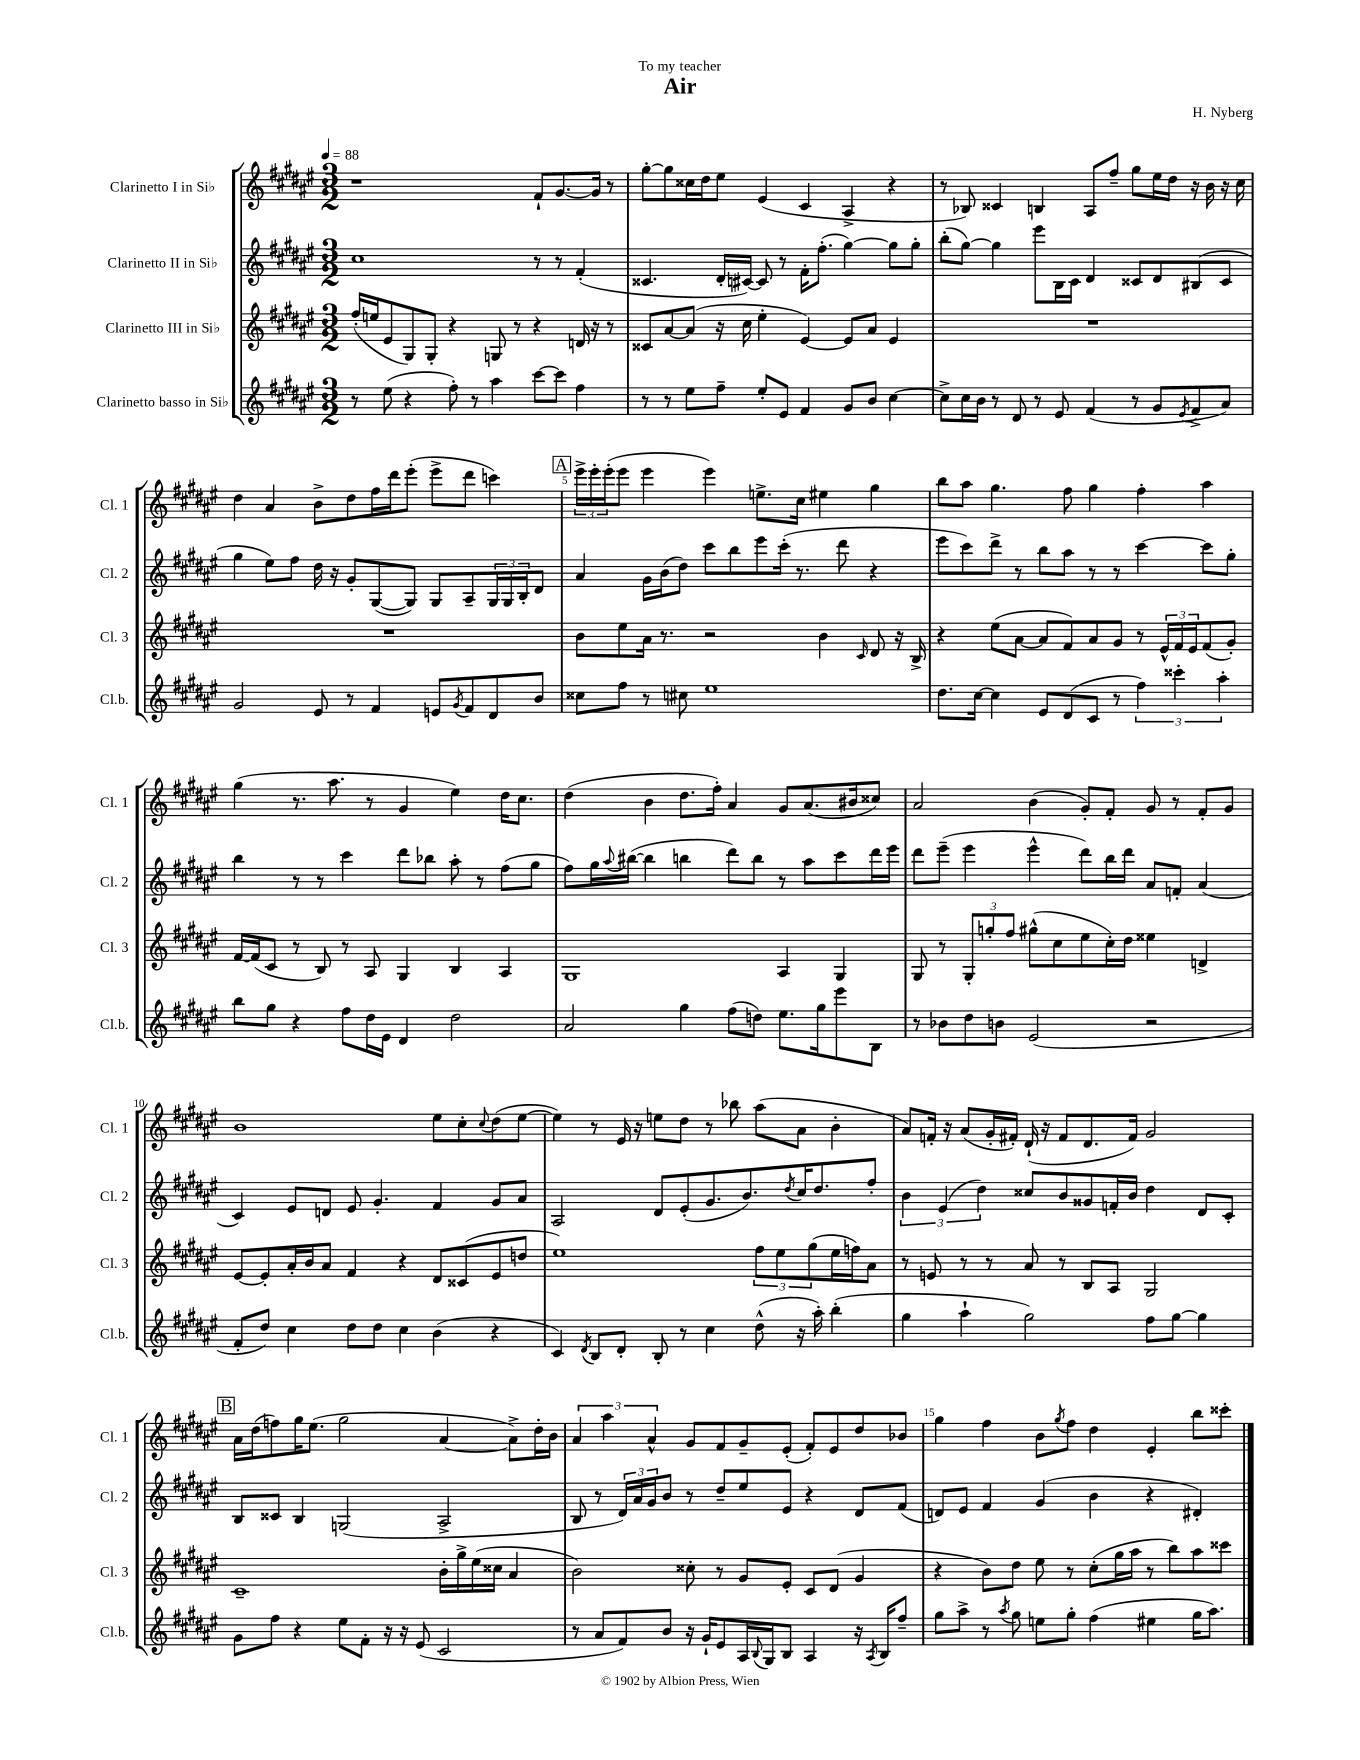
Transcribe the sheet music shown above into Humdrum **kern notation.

**kern	**kern	**kern	**kern
*part4	*part3	*part2	*part1
*staff4	*staff3	*staff2	*staff1
*I"Clarinetto basso in Si♭	*I"Clarinetto III in Si♭	*I"Clarinetto II in Si♭	*I"Clarinetto I in Si♭
*I'Cl.b.	*I'Cl. 3	*I'Cl. 2	*I'Cl. 1
*clefG2	*clefG2	*clefG2	*clefG2
*k[f#c#g#d#a#e#]	*k[f#c#g#d#a#e#]	*k[f#c#g#d#a#e#]	*k[f#c#g#d#a#e#]
*M3/2	*M3/2	*M3/2	*M3/2
*MM88	*MM88	*MM88	*MM88
=1	=1	=1	=1
8r	(16ff#'/LL	1cc#	1r
.	16een/J	.	.
(8ee#\	8e#/	.	.
4r	8G#/)	.	.
.	8G#'/J	.	.
8ff#'\)	4r	.	.
8r	.	.	.
4aa#\	8Gn/	.	.
.	8r	.	.
[8ccc#\L	4r	8r	8f#`/L
8ccc#\J]	.	8r	[8.g#/
4ff#\	16dn/	(4f#'/	.
.	16r	.	16g#/Jk]
.	8r	.	8r
=2	=2	=2	=2
8r	8c##X/L	4.c##X/	[8gg#'\L
8r	[8a#/	.	8gg#\]
8ee#\L	(8a#/J]	.	16cc##X\L
.	.	.	16dd#\J
8ff#~\J	16r	16d#'/LL	8ee#\J
.	16cc#\	[16c#X/JJ)	.
8ee#'/L	4ee#'\	8c#/]	(4e#/
8e#/J	.	8r	.
4f#/	[4e#/)	16f#'\KL	4c#/
.	.	(8.ff#'\J	.
8g#/L	8e#/L]	[4gg#\)	4A#^/
8b/J	8a#/J	.	.
[4cc#\	4e#/	8gg#\L]	4r
.	.	8gg#'\J	.
=3	=3	=3	=3
8cc#^\L]	1.r	(8bb'\L	8r
16cc#\L	.	[8gg#\J)	8B-X/)
16b\JJ	.	.	.
8r	.	4gg#\]	4c##X/
8d#/	.	.	.
8r	.	8eee#\L	4Bn/
8e#/	.	16B\L	.
.	.	16c#\JJ	.
(4f#/	.	4d#/	8A#/L
.	.	.	8ff#~/J
8r	.	8c##X/L	8gg#\L
8g#/L	.	8d#/	16ee#\L
.	.	.	16dd#\JJ
8qe#/	.	.	.
8f#^/	.	(8B#X/	16r
.	.	.	16b\
8a#/J)	.	8c##/J	16r
.	.	.	16cc#\
!!LO:LB:g=z
=4	=4	=4	=4
2g#/	1.r	4gg#\	4dd#\
.	.	8ee#\L)	4a#/
.	.	8ff#\J	.
8e#/	.	16dd#\	8b^\L
.	.	16r	.
8r	.	8g#'/L	8dd#\
4f#/	.	([8G#/	16ff#\L
.	.	.	16ddd#\J
.	.	8G#/J])	(8eee#'\J
8en/L	.	8G#/L	8eee#^\L
8qg#/	.	.	.
8f#/	.	8A#~/	8ddd#\J
8d#/	.	24G#/L	4cccn\)
.	.	24G#/	.
.	.	24B'/J	.
8b/J	.	8d#/J	.
!!LO:REH:place=s1:t=A
=5	=5	=5	=5
8cc##X\L	8b\L	4a#/	24eee#^\LL
.	.	.	24eee#'\
.	.	.	(24eee#'\J
8ff#\J	8ee#\	.	8eee#\J
8r	16a#\Jk	16g#\LL	4eee#\
.	8.r	(16b\J	.
8cc#X\	.	8dd#\J)	.
1ee#	2r	8ccc#\L	4eee#\)
.	.	8bb\	.
.	.	8eee#\	8.een^\L
.	.	(16ccc#'\Jk	.
.	.	8.r	16cc#\Jk
.	4b\	.	4ee#X\
.	.	8ddd#\	.
.	16qqc#/	.	.
.	8d#/	4r	4gg#\
.	16r	.	.
.	16B^/	.	.
=6	=6	=6	=6
8.dd#\L	4r	8eee#\L	8bb\L
.	.	8ccc#\)	8aa#\J
[16cc#\Jk	.	.	.
4cc#\]	(8ee#\L	8ddd#^\J	4.gg#\
.	[8a#\J	8r	.
8e#/L	8a#/L]	8bb\L	.
(8d#/	8f#/)	8aa#\J	8ff#\
8c#/J	8a#/	8r	4gg#\
8r	8g#/J	8r	.
6ff#\)	8r	[4ccc#\	4ff#'\
.	24e#^^/LL	.	.
6ccc##X'\	24f#/	.	.
.	24e#/J	.	.
.	(8f#/	8ccc#\L]	4aa#\
6aa#'\	.	.	.
.	8g#'/J)	8gg#'\J	.
!!LO:LB:g=z
=7	=7	=7	=7
8bb\L	[16f#/LL	4bb\	(4gg#\
.	(16f#/J]	.	.
8gg#\J	8c#/J	.	.
4r	8r	8r	8.r
.	8B/)	8r	.
.	.	.	8.aa#\
8ff#\L	8r	4ccc#\	.
16dd#\L	8A#/	.	8r
16e#\JJ	.	.	.
4d#/	4G#/	8ddd#\L	4g#/
.	.	8bb-X\J	.
2dd#\	4B/	8aa#'\	4ee#\)
.	.	8r	.
.	4A#/	(8ff#\L	16dd#\KL
.	.	.	8.cc#\J
.	.	8gg#\J	.
=8	=8	=8	=8
2a#/	1G#	8ff#\L)	(4dd#\
.	.	16gg#\L	.
.	.	8qqaa#/	.
.	.	([16bb#X\JJ	.
.	.	4bb#\]	4b\
4gg#\	.	4bbn\	8.dd#\L
.	.	.	16ff#'\Jk)
(8ff#\L	.	8ddd#\L)	4a#/
8ddn\J)	.	8bb\J	.
8.ee#\L	4A#/	8r	8g#/L
.	.	8aa#\L	(8.a#/
16gg#\k	.	.	.
8eee#\	4G#/	8ccc#\	.
.	.	.	16b#X/k
8B\J	.	16ddd#\L	8cc##X/J)
.	.	16eee#\JJ	.
=9	=9	=9	=9
8r	8G#/	8ddd#\L	2a#/
8b-X\L	8r	(8eee#~\J	.
8dd#\	12G#'/L	4eee#\	.
.	12ggn'/	.	.
8bn\J	.	.	.
.	12ff#/J	.	.
(2e#/	(8gg#X^^\L	4eee#^^\	(4b\
.	8cc#\	.	.
.	8ee#\	8ddd#\L)	8g#'/L)
.	16cc#'\L)	16bb\L	8f#'/J
.	16dd#\JJ	16ddd#\JJ	.
2r	4ee##X\	8a#/L	8g#/
.	.	8fn'/J	8r
.	4dn^/	(4a#/	8f#'/L
.	.	.	8g#/J
!!LO:LB:g=z
=10	=10	=10	=10
8f#'/L	[8e#/L	4c#/)	1b
8dd#/J)	8e#'/]	.	.
4cc#\	16a#'/L	8e#/L	.
.	16b/J	.	.
.	8a#/J	8dn/J	.
8dd#\L	4f#/	8e#/	.
8dd#\J	.	4.g#'/	.
4cc#\	4r	.	.
(4b\	8d#/L	4f#/	8ee#\L
.	(8c##X/	.	8cc#'\
.	.	.	8qqcc#/
4r	8e#/	8g#/L	(8dd#\
.	8ddn/J	8a#/J	[8ee#\J
=11	=11	=11	=11
4c#/)	1ee#)	2A#/	4ee#\])
8qd#/	.	.	.
8B/L	.	.	8r
8d#'/J	.	.	16e#/
.	.	.	16r
8B'/	.	8d#/L	8een\L
8r	.	(8e#'/	8dd#\J
4cc#\	.	8.g#/	8r
.	.	.	8bb-X\
.	.	8.b/)	.
(8dd#^^\	12ff#\L	.	(8aa#\L
.	12ee#\	.	.
.	.	8qdd#/	.
16r	.	16cc#/K	8a#\J
.	(12gg#\	.	.
16aa#'\)	.	8.dd#/	.
(4bb'\	16ee#\L	.	4b'\
.	16ffn\J)	.	.
.	8a#\J	8ff#'/J	.
=12	=12	=12	=12
4gg#\	8r	6b\	8a#/L)
.	8en/	.	16fn'/Jk
.	.	(6e#/	.
.	.	.	16r
4aa#`\	8r	.	(8a#/L
.	.	6dd#\)	.
.	8r	.	16g#'/L
.	.	.	16f#X'/JJ)
2gg#\)	8a#/	8cc##X/L	(16d#`/
.	.	.	16r
.	8r	8b/	8f#/L
.	8B/L	8g##X/	8.d#/
.	8A#/J	16fn'/L	.
.	.	16b/JJ	16f#/Jk)
8ff#\L	2G#/	4dd#\	2g#/
[8gg#\J	.	.	.
4gg#\]	.	8d#/L	.
.	.	8c#'/J	.
!!LO:LB:g=z
!!LO:REH:place=s1:t=B
=13	=13	=13	=13
8g#\L	1c#~	8B/L	16a#\LL
.	.	.	(16dd#\J
8ff#\J	.	8c##X/J	8ffn\)
4r	.	4B/	16gg#\K
.	.	.	(8.ee#\J
8ee#\L	.	(2Gn/	2gg#\
8f#'\J	.	.	.
16r	.	.	.
16r	.	.	.
(8e#/	.	.	.
2c#/	16b'\LL	2A#^/	[4a#/
.	16gg#^\	.	.
.	(16ee#\	.	.
.	16cc##X\JJ	.	.
.	4a#/	.	8a#^\L])
.	.	.	16dd#'\L
.	.	.	16b\JJ
=14	=14	=14	=14
8r	2b\)	8B/	6a#/
8a#/L	.	8r	.
.	.	.	6aa#\
8f#/)	.	24d#/LL)	.
.	.	24a#/	.
.	.	24g#/J	6a#^^/
8b/J	.	8b/J	.
16r	8cc##X'\	8r	8g#/L
16g#`/KL	.	.	.
8e#/	8r	8dd#~/L	8f#/
16A#/L	8g#/L	8ee#/	8g#~/
8qqB/	.	.	.
16G#/J	.	.	.
8B/J	8e#'/J	8e#/J	(8e#'/J
4A#/	8c#/L	4r	8f#'/L)
.	(8d#/J	.	8e#/
16r	4g#/	8d#/L	8dd#/
8qA#/	.	.	.
16B/KL	.	.	.
8ff#~/J	.	(8f#/J	8b-X/J
=15	=15	=15	=15
8gg#\L	4r	8dn/L)	4gg#\
8aa#^\J	.	8e#/J	.
8r	8b\L)	4f#/	4ff#\
8qaa#/	.	.	.
8gg#\	8dd#\J	.	.
8een\L	8ee#\	(4g#/	8b\L
.	.	.	8qgg#/
8gg#'\J	8r	.	8ff#\J
(4ff#\	(8cc#'\L	4b\	4dd#\
.	16gg#\L	.	.
.	16aa#\JJ	.	.
4ee#X\	8r	4r	4e#'/
.	8bb\L)	.	.
16gg#\KL	8aa#\	4d#X'/)	8bb\L
8.aa#\J)	.	.	.
.	8ccc##X\J	.	8ccc##X'\J
==	==	==	==
*-	*-	*-	*-
